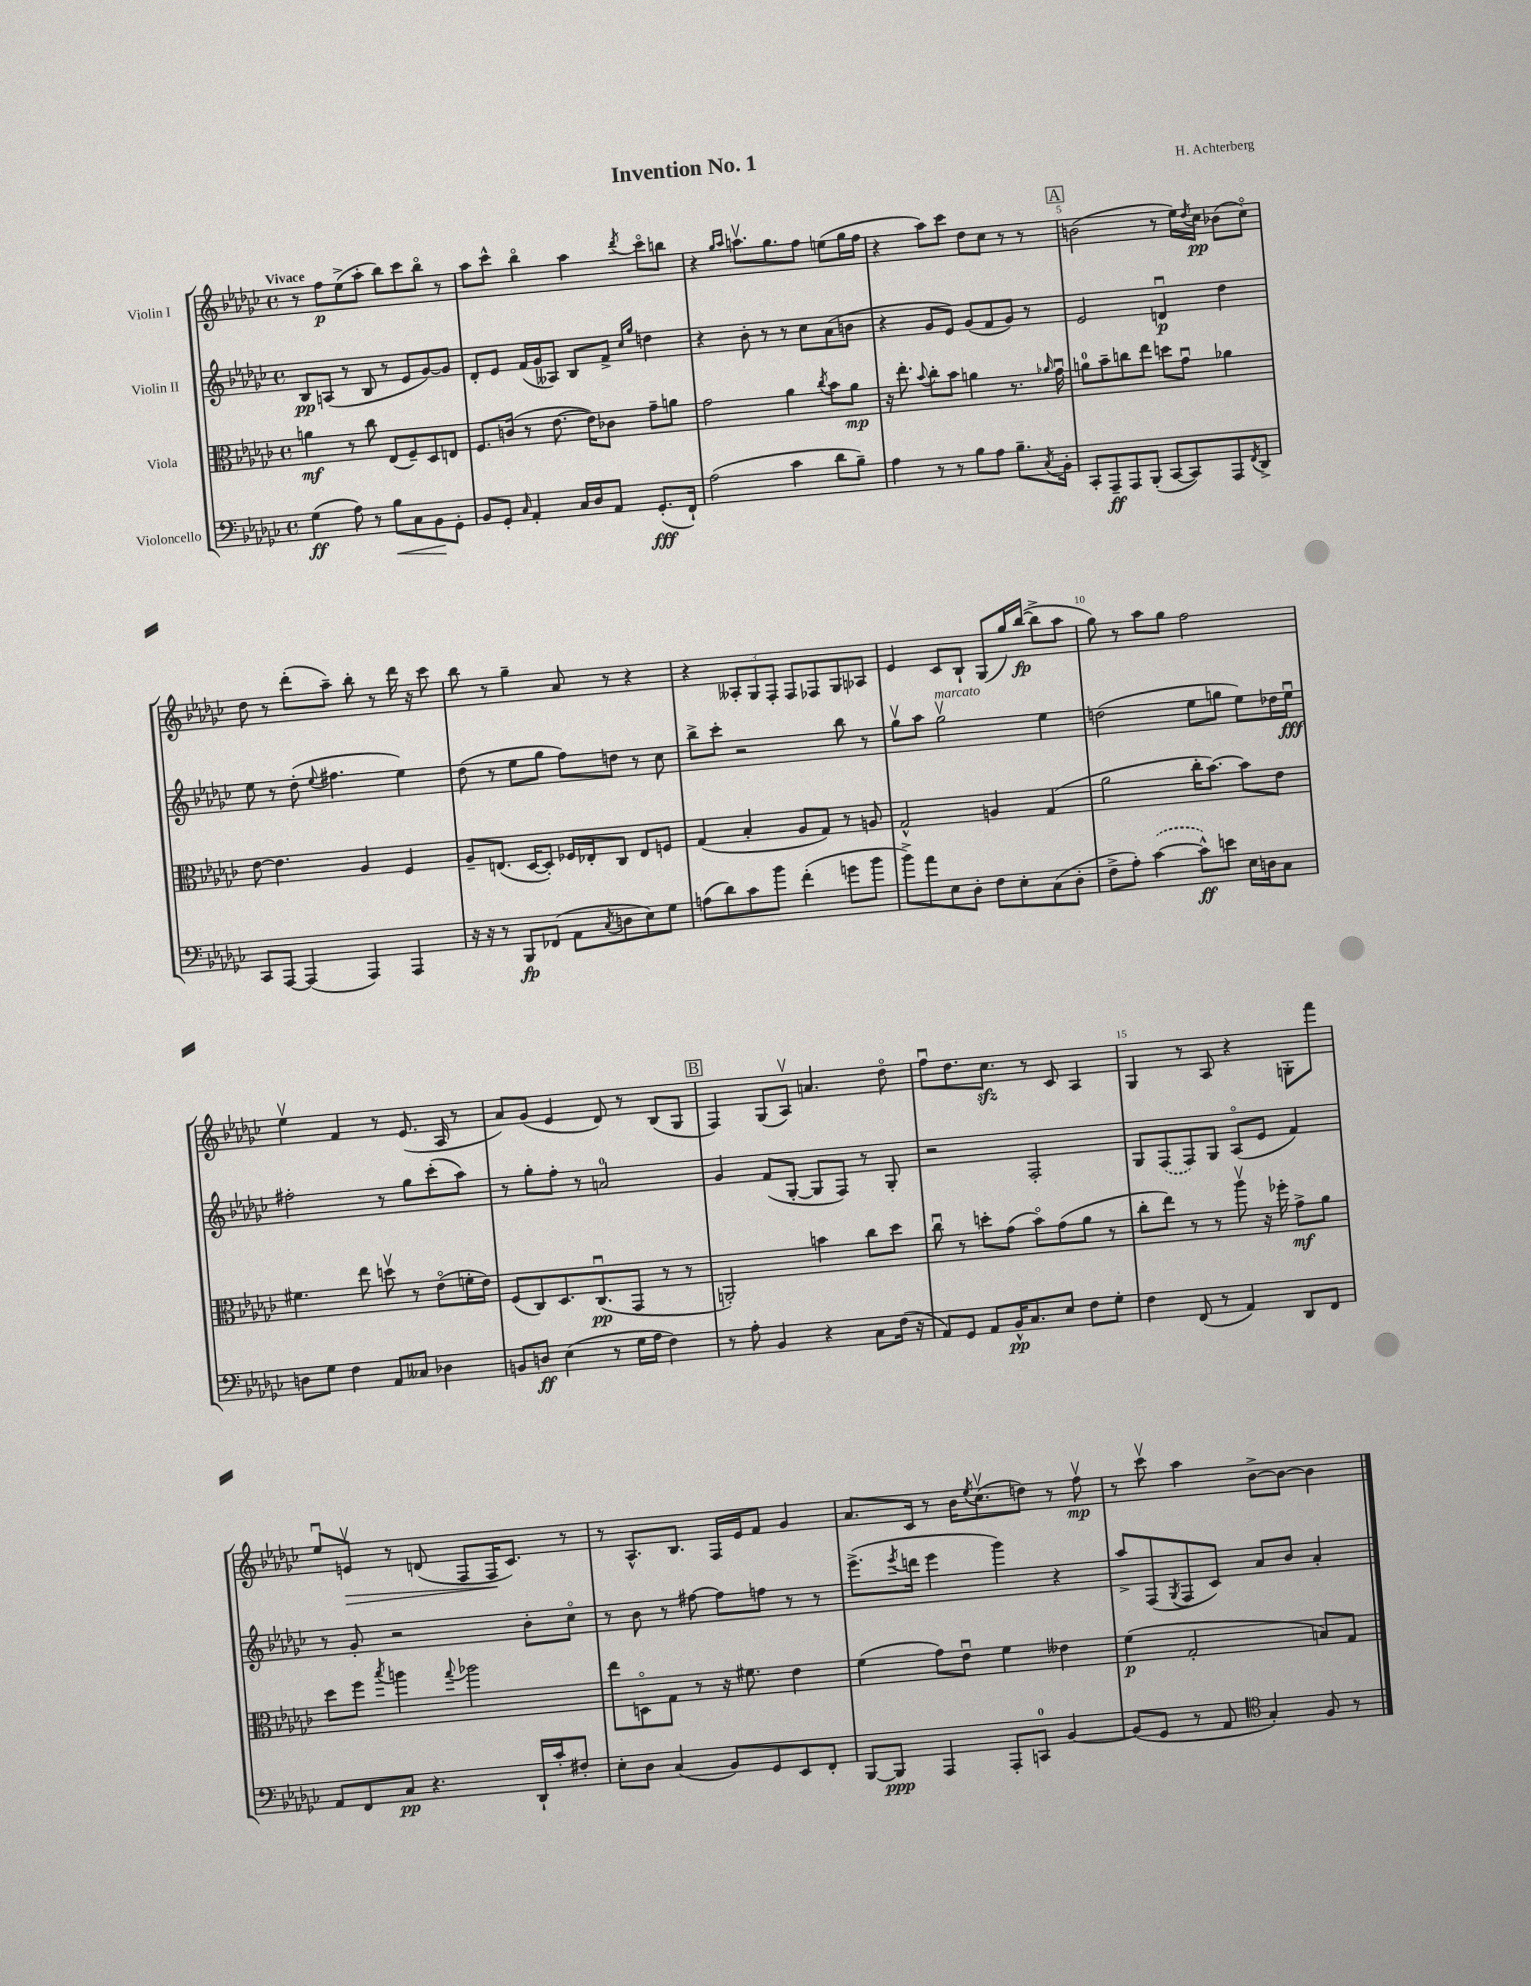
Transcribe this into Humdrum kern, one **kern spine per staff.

**kern	**dynam	**kern	**dynam	**kern	**dynam	**kern	**dynam
*part4	*part4	*part3	*part3	*part2	*part2	*part1	*part1
*staff4	*staff4	*staff3	*staff3	*staff2	*staff2	*staff1	*staff1
*I"Violoncello	*	*I"Viola	*	*I"Violin II	*	*I"Violin I	*
*clefF4	*	*clefC3	*	*clefG2	*	*clefG2	*
*k[b-e-a-d-g-c-]	*	*k[b-e-a-d-g-c-]	*	*k[b-e-a-d-g-c-]	*	*k[b-e-a-d-g-c-]	*
*M4/4	*	*M4/4	*	*M4/4	*	*M4/4	*
*met(c)	*	*met(c)	*	*met(c)	*	*met(c)	*
=1	=1	=1	=1	=1	=1	=1	=1
!	!	!	!	!	!	!LO:TX:a:B:t=Vivace	!
(4G-\	ff	4an\	mf	8B-/L	pp	8r	.
.	.	.	.	(8An/J	.	8ff\L	p
8A-\)	.	8r	.	8r	.	(8ee-^\	.
8r	.	8cc-\	.	8B-/	.	8aa-'\J	.
!	!LO:HP:b	!	!	!	!	!	!
8B-\L	<	(8E-/L	.	8r	.	8bb-\L)	.
8C-\	.	8F~/)	.	8e-/L	.	8ccc-\	.
8BB-\	.	8D-/	.	[8g-/)	.	8bb-\J	.
8GG-'\J	[	8En/J	.	8g-/J]	.	8r	.
=2	=2	=2	=2	=2	=2	=2	=2
8BB-/L	.	8.F/L	.	8d-'/L	.	8aa-\L	.
8GG-'/J	.	.	.	8e-/J	.	8ccc-^^\J	.
.	.	(16cn/Jk	.	.	.	.	.
16qqC-/	.	.	.	.	.	.	.
4AA-'/	.	8r	.	(16f/LL	.	4bb-\	.
.	.	.	.	16g-/J	.	.	.
.	.	[8.e-\	.	8A--X/J)	.	.	.
16C-/LL	.	.	.	8B-/L	.	4aa-\	.
16D-/J	.	16e-\KL])	.	.	.	.	.
8AA-/J	.	8c-X\J	.	8f^/J	.	.	.
.	.	.	.	16qqcc-/LL	.	.	.
.	.	.	.	16qqgg-/JJ	.	8qddd-/	.
(8.GG-'/L	fff	8g-~\L	.	4ddn\	.	8ccc-\L	.
.	.	8an\J	.	.	.	8bbn\J	.
16FF`/Jk)	.	.	.	.	.	.	.
=3	=3	=3	=3	=3	=3	=3	=3
(2A-\	.	2g-\	.	4r	.	4r	.
.	.	.	.	.	.	16qqgg-/LL	.
.	.	.	.	.	.	16qqaa-/JJ	.
.	.	.	.	8b-'\	.	8.aanv\L	.
.	.	.	.	8r	.	.	.
.	.	.	.	.	.	8.gg-\	.
4c-\	.	4a-\	.	8r	.	.	.
.	.	.	.	8cc-\L	.	8ff\J	.
.	.	8qcc-/	.	.	.	.	.
8d-\L	.	8b-\L	.	(8a-\	.	(8een\L	.
8B-~\J)	.	8a-\J	mp	8bn\J	.	16gg-\L	.
.	.	.	.	.	.	16ff\JJ	.
=4	=4	=4	=4	=4	=4	=4	=4
4A-\	.	16r	.	4r	.	4r	.
.	.	8.ee-'\	.	.	.	.	.
.	.	8qqb-/	.	.	.	.	.
8r	.	8cc-'\L	.	8g-/L	.	8aa-\L)	.
8r	.	8b-\J	.	8e-/J)	.	8ccc-\J	.
8B-\L	.	4an\	.	(8g-/L	.	8dd-\L	.
8A-\J	.	.	.	8f/	.	8cc-\J	.
8.B-~\L	.	8.r	.	8g-/J)	.	8r	.
.	.	.	.	8r	.	8r	.
8qC-/	.	16qqa-X/	.	.	.	.	.
16BB-'\Jk	.	16g-u\	.	.	.	.	.
!!LO:REH:place=s1:t=A
=5	=5	=5	=5	=5	=5	=5	=5
8CC-'/L	.	8an\L	.	2e-/	.	(2bn\	.
8AAA-~/	ff	8b-~\	.	.	.	.	.
8AAA-/	.	8ccn\	.	.	.	.	.
(8BBB-'/J	.	8ee-\J	.	.	.	.	.
[8CC-/L	.	8ddn\L	.	4dnu/	p	8r	.
8CC-/])	.	8g-u\J	.	.	.	16ee-\LL)	.
.	.	.	.	.	.	8qdd-/	.
.	.	.	.	.	.	16cc-\JJ	pp
8AAA-/	.	4a-X\	.	4dd-\	.	(8b-X\L	.
8qFF/	.	.	.	.	.	.	.
8DD-^/J	.	.	.	.	.	8cc-\J)	.
!!LO:LB:g=z
=6	=6	=6	=6	=6	=6	=6	=6
8CC-/L	.	[8e-\	.	8ee-\	.	8dd-\	.
[8AAA-/J	.	4.e-\]	.	8r	.	8r	.
(4AAA-/]	.	.	.	(8dd-'\	.	(8ddd-'\L	.
.	.	.	.	8qqee-/	.	.	.
.	.	.	.	4.ff#X\	.	8aa-~\J)	.
4AAA-/)	.	4A-/	.	.	.	8bb-'\	.
.	.	.	.	.	.	8r	.
4AAA-/	.	4F/	.	4ee-\)	.	16ddd-\	.
.	.	.	.	.	.	16r	.
.	.	.	.	.	.	8ccc-\	.
=7	=7	=7	=7	=7	=7	=7	=7
16r	.	8A-~/L	.	(8dd-\	.	8bb-\	.
16r	.	.	.	.	.	.	.
8r	.	(8.En/J	.	8r	.	8r	.
8BBB-/L	fp	.	.	8ee-\L	.	4gg-~\	.
.	.	[16D-/KL	.	.	.	.	.
(8FF-X/J	.	8D-'/J])	.	8gg-\J	.	.	.
8AA-\L	.	16F-X/LL	.	8ff\L)	.	8a-/	.
.	.	16E-X'/J	.	.	.	.	.
8qC-/	.	.	.	.	.	.	.
8Dn\	.	8C-/J	.	8ddn\J	.	8r	.
8E-\)	.	8E-/L	.	8r	.	4r	.
8G-\J	.	8Fn/J	.	8cc-\	.	.	.
=8	=8	=8	=8	=8	=8	=8	=8
(8An\L	.	(4G-/	.	8bb-^\L	.	4r	.
8d-\)	.	.	.	8ccc-'\J	.	.	.
8c-\	.	4B-'/	.	2r	.	12A--X'/L	.
.	.	.	.	.	.	12G-/	.
8b-\J	.	.	.	.	.	.	.
.	.	.	.	.	.	12F'/J	.
(4f'\	.	8A-/L	.	.	.	8F/L	.
.	.	8G-/J)	.	.	.	8F-X/	.
8gn\L	.	8r	.	8bb-\	.	8G-/	.
8b-\J	.	8An/	.	8r	.	8A-X/J	.
=9	=9	=9	=9	=9	=9	=9	=9
8b-^\L)	.	2G-^^/	.	8gg-v\L	.	4e-/	.
8a-\	.	.	.	8aa-\J	.	.	.
!	!	!	!	!LO:TX:a:i:t=marcato	!	!	!
8E-\	.	.	.	2gg-v\	.	8c-/L	.
8D-'\J	.	.	.	.	.	8B-`/J	.
8F\L	.	4An/	.	.	.	(8G-/L	.
8E-'\	.	.	.	.	.	16gg-/L)	.
.	.	.	.	.	.	([16bb-/JJ	fp
(8C-\	.	(4G-/	.	4ee-\	.	8bb-^\L]	.
8D-'\J	.	.	.	.	.	8aa-\J	.
=10	=10	=10	=10	=10	=10	=10	=10
8F^\L	.	2a-\	.	(2ddn\	.	8gg-\)	.
8A-'\J)	.	.	.	.	.	8r	.
([4c-\	.	.	.	.	.	8aa-\L	.
.	.	.	.	.	.	8gg-\J	.
8c-^^\L])	ff	16cc-'\KL	.	8ee-\L	.	2ff\	.
.	.	[8.b-\J)	.	.	.	.	.
8en\J	.	.	.	8ggn\J	.	.	.
16E-\LL	.	8b-\L]	.	8ee-\L)	.	.	.
16Dn\J	.	.	.	.	.	.	.
8C-\J	.	8e-\J	.	16dd-X\L	.	.	.
.	.	.	.	16ee-u\JJ	fff	.	.
!!LO:LB:g=z
=11	=11	=11	=11	=11	=11	=11	=11
8Dn\L	.	4.f#X\	.	2ff#X'\	.	4ee-v\	.
8G-\J	.	.	.	.	.	.	.
4F\	.	.	.	.	.	4f/	.
.	.	8ee-\	.	.	.	.	.
8AA-/L	.	8ddnv\	.	8r	.	8r	.
8C--X/J	.	8r	.	8gg-\L	.	(8.e-/	.
4D-X\	.	(8e-\L	.	(8ccc-'\	.	.	.
.	.	.	.	.	.	16A-/	.
.	.	16fn'\L	.	8aa-\J)	.	8r	.
.	.	16e-\JJ)	.	.	.	.	.
=12	=12	=12	=12	=12	=12	=12	=12
8BBn/L	.	(8F/L	.	8r	.	8a-/L)	.
8Dn/J	ff	8C-/)	.	8gg-'\L	.	(8g-/J	.
(4E-\	.	8.D-/	.	8ff'\J	.	4e-/	.
.	.	.	.	8r	.	.	.
.	.	(8.C-u/	pp	.	.	.	.
8r	.	.	.	2an/	.	8d-/)	.
16G-\LL	.	8GG-/J	.	.	.	8r	.
16A-\JJ	.	.	.	.	.	.	.
4F\)	.	8r	.	.	.	(8B-/L	.
.	.	8r	.	.	.	8G-/J	.
!!LO:REH:place=s1:t=B
=13	=13	=13	=13	=13	=13	=13	=13
8r	.	2AAn'/)	.	4g-/	.	4F/)	.
8A-'\	.	.	.	.	.	.	.
4BB-/	.	.	.	(8f/L	.	(8G-/L	.
.	.	.	.	[8G-'/J	.	8A-v/J)	.
4r	.	4bn\	.	8G-/L]	.	4.an/	.
.	.	.	.	8F/J)	.	.	.
8C-\L	.	8cc-\L	.	8r	.	.	.
(16F\Jk	.	8dd-\J	.	8G-'/	.	8dd-\	.
16r	.	.	.	.	.	.	.
=14	=14	=14	=14	=14	=14	=14	=14
8AA-/L)	.	8cc-u\	.	2r	.	8ffu\L	.
8GG-/J	.	8r	.	.	.	8.dd-\	.
8AA-/L	.	8ddn'\L	.	.	.	.	.
.	.	.	.	.	.	8.cc-zz\J	.
16BB-^^/K	pp	(8g-\J	.	.	.	.	.
8.C-/	.	.	.	.	.	.	.
.	.	8b-\L)	.	2F'/	.	8r	.
8E-/J	.	(8g-\	.	.	.	8c-/	.
8F\L	.	8a-\J	.	.	.	4A-/	.
8G-'\J	.	8r	.	.	.	.	.
=15	=15	=15	=15	=15	=15	=15	=15
4F\	.	8cc-'\L	.	8G-/L	.	4G-/	.
.	.	8ee-\J)	.	(8F/	.	.	.
(8FF/	.	8r	.	8F/)	.	8r	.
8r	.	8r	.	8G-/J	.	8A-/	.
4AA-/)	.	8aa-v\	.	(8A-/L	.	4r	.
.	.	16r	.	8e-/J	.	.	.
.	.	16ff-X'\	.	.	.	.	.
8DD-/L	.	8g-^\L	mf	4f/)	.	8Gn'\L	.
8FF/J	.	8a-\J	.	.	.	8fff\J	.
!!LO:LB:g=z
=16	=16	=16	=16	=16	=16	=16	=16
8AA-/L	.	8dd-\L	.	8r	.	8ee-u/L	.
!	!	!	!	!	!	!	!LO:HP:b
8FF/	.	8ff\J	.	8g-'/	.	8env/J	>
.	.	8qbb-/	.	.	.	.	.
8C-/J	pp	4aan\	.	2r	.	8r	.
4.r	.	.	.	.	.	(8dn/	.
.	.	8qqgg-/	.	.	.	.	.
.	.	2aa-X\	.	.	.	8F/L	.
.	.	.	.	.	.	16F/K	.
.	.	.	.	.	.	8.c-/J)	]
16DD-`/LL	.	.	.	8b-'\L	.	.	.
16c-'/J	.	.	.	.	.	.	.
8F#X'/J	.	.	.	8cc-\J	.	8r	.
=17	=17	=17	=17	=17	=17	=17	=17
8E-'\L	.	8ee-\L	.	8r	.	8r	.
8D-\J	.	8Dn\	.	8b-\	.	8.A-^^/L	.
(4C-/	.	8G-\J	.	8r	.	.	.
.	.	.	.	.	.	8.B-/J	.
.	.	8r	.	[8ff#X\	.	.	.
8BB-/L)	.	16r	.	8ff#\L]	.	16F/LL	.
.	.	8.f#X\	.	.	.	16e-/J	.
8GG-/	.	.	.	8ffn\J	.	8f/J	.
8EE-/	.	4e-\	.	8r	.	4g-/	.
8FF'/J	.	.	.	8r	.	.	.
=18	=18	=18	=18	=18	=18	=18	=18
[8BBB-/L	.	(4f\	.	(8.eee-^\L	.	8.a-/L	.
8BBB-/J]	ppp	.	.	.	.	.	.
.	.	.	.	8qeee-/	.	.	.
.	.	.	.	16dddn\Jk	.	16c-/Jk	.
4AAA-/	.	8g-\L)	.	4eee-\	.	8r	.
.	.	8e-u\J	.	.	.	16b-\KL	.
.	.	.	.	.	.	8qee-/	.
.	.	.	.	.	.	(8.cc-v\	.
8AAA-'/L	.	4f\	.	4ggg-\)	.	.	.
8CCn/J	.	.	.	.	.	8ddn\J)	.
[4BB-/	.	4e--X\	.	4r	.	8r	.
.	.	.	.	.	.	8ffv\	mp
=19	=19	=19	=19	=19	=19	=19	=19
(8BB-/L]	.	(4f\	p	8aa-^/L	.	8r	.
8GG-/J	.	.	.	(8F/	.	8ccc-v\	.
.	.	.	.	8qG-/	.	.	.
8r	.	2G-'/	.	8F/	.	4aa-\	.
8AA-/	.	.	.	8c-/J)	.	.	.
*clefC4	*	*	*	*	*	*	*
4G-'/)	.	.	.	8a-/L	.	[8b-^\L	.
.	.	.	.	8b-/J	.	8b-\J_	.
8F/	.	8Bn/L)	.	4a-'/	.	4b-\]	.
8r	.	8G-/J	.	.	.	.	.
==	==	==	==	==	==	==	==
*-	*-	*-	*-	*-	*-	*-	*-
